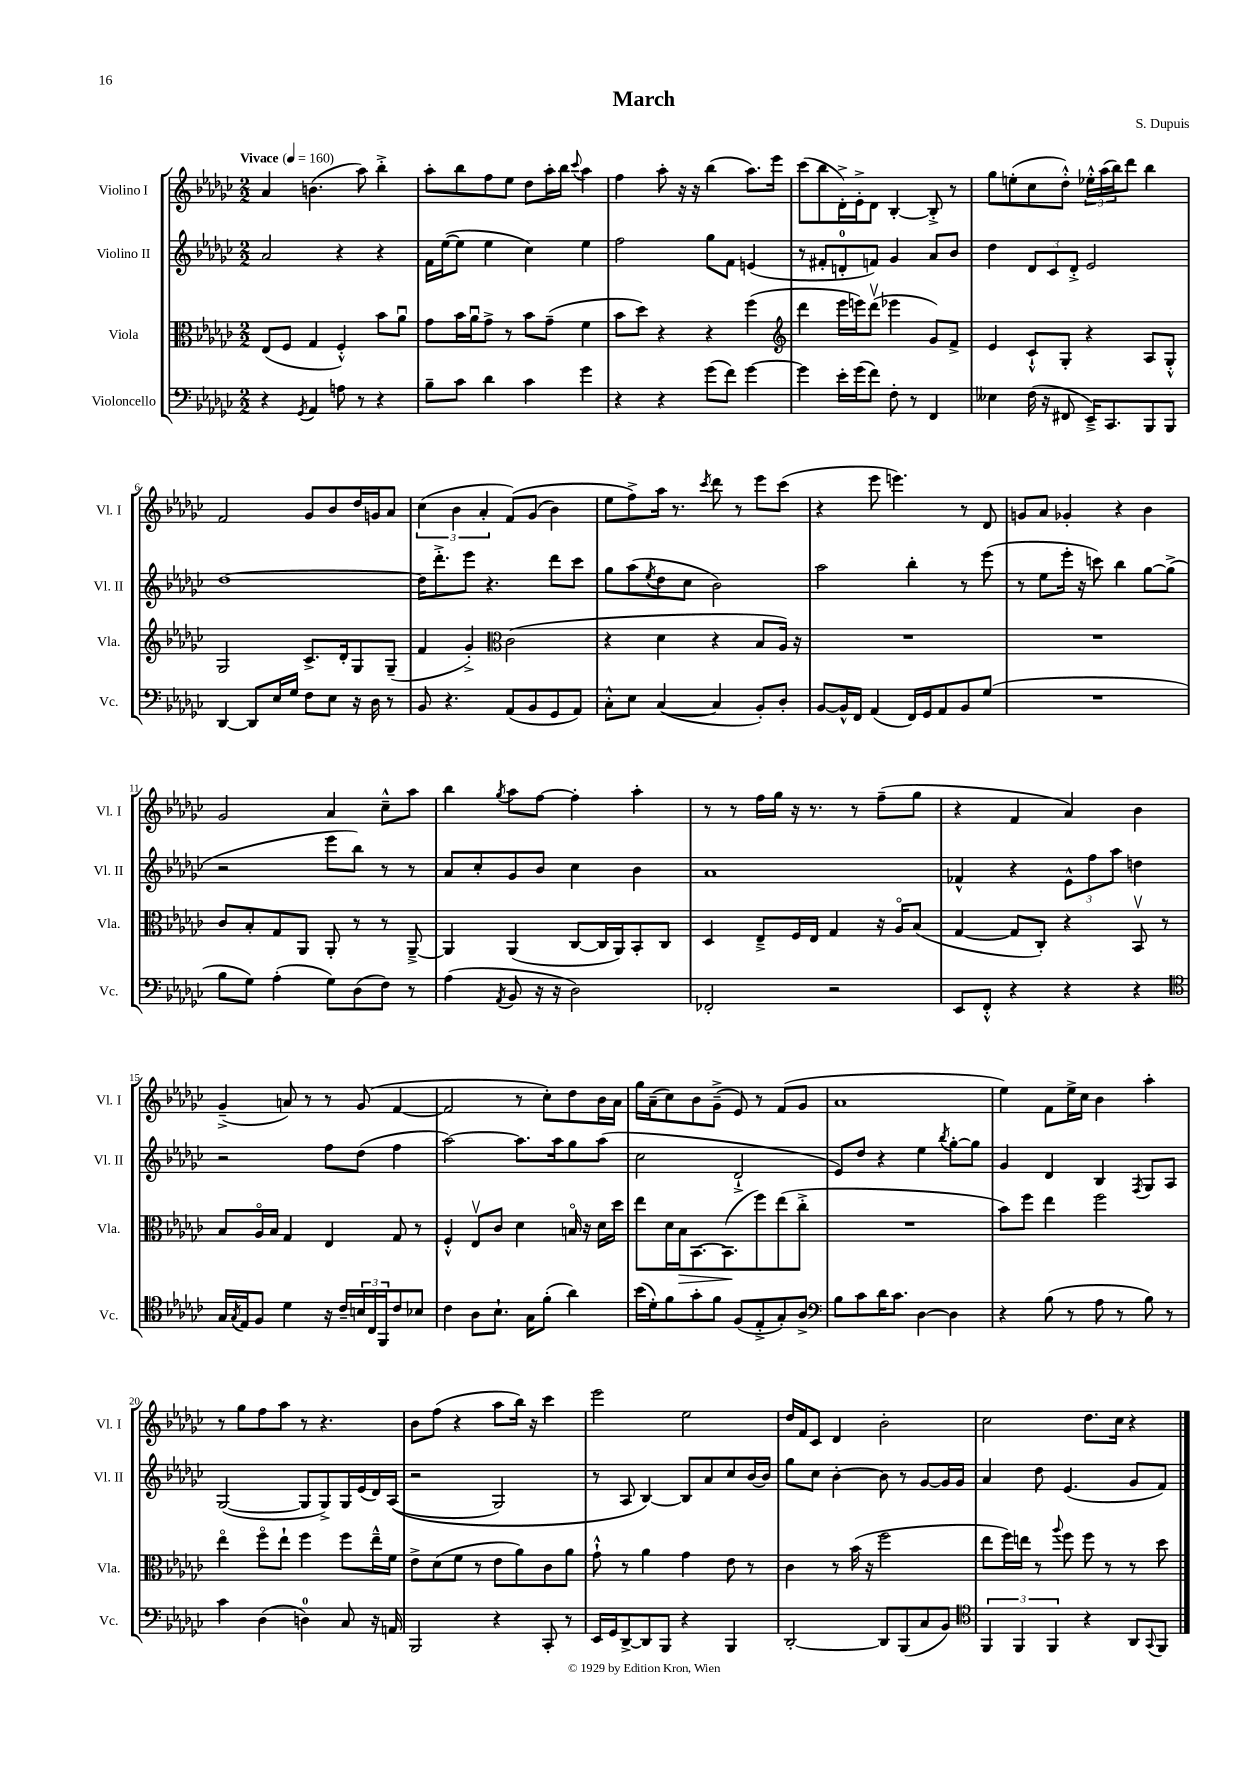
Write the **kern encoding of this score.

**kern	**kern	**dynam	**kern	**kern
*part4	*part3	*part3	*part2	*part1
*staff4	*staff3	*staff3	*staff2	*staff1
*I"Violoncello	*I"Viola	*	*I"Violino II	*I"Violino I
*I'Vc.	*I'Vla.	*	*I'Vl. II	*I'Vl. I
*clefF4	*clefC3	*	*clefG2	*clefG2
*k[b-e-a-d-g-c-]	*k[b-e-a-d-g-c-]	*	*k[b-e-a-d-g-c-]	*k[b-e-a-d-g-c-]
*M2/2	*M2/2	*	*M2/2	*M2/2
*MM160	*MM160	*	*MM160	*MM160
=1	=1	=1	=1	=1
!	!	!	!	!LO:TX:a:B:t=Vivace
4r	(8E-/L	.	2a-/	4a-/
.	8F/J	.	.	.
8qGG-/	.	.	.	.
4AA-/	4G-/	.	.	(4.bn\
8An\	4F'^^/)	.	4r	.
8r	.	.	.	8aa-\)
4r	8b-\L	.	4r	4bb-'^\
.	8a-u\J	.	.	.
=2	=2	=2	=2	=2
8B-~\L	8g-\L	.	16f\LL	8aa-'\L
.	.	.	([16ee-\J	.
8c-\J	16b-\L	.	8ee-\J]	8bb-\
.	16a-u\J	.	.	.
4d-\	8g-^\J	.	4ee-\	8ff\
.	8r	.	.	8ee-\J
4c-\	8b-\L	.	4cc-\)	8dd-\L
.	(8g-~\J	.	.	16aa-'\L
.	.	.	.	16bb-\JJ
.	.	.	.	8qqccc-/
4g-\	4f\	.	4ee-\	4aa-\
=3	=3	=3	=3	=3
4r	8b-\L	.	2ff\	4ff\
.	8dd-\J)	.	.	.
4r	4r	.	.	8aa-'\
.	.	.	.	16r
.	.	.	.	16r
(8g-\L	4r	.	8gg-\L	(4bb-\
8f\J)	.	.	8f\J	.
[4g-\	(4ff\	.	(4en/	8.aa-\L)
.	.	.	.	16eee-\Jk
=4	=4	=4	=4	=4
*	*clefG2	*	*	*
4g-\]	4ddd-\	.	8r	(8ccc-\L
.	.	.	8f#X'/L	8bb-\
16e-'\LL	16eee-\LL	.	8dn'/	16d-'^\L)
(16g-\J	16eeen\J)	.	.	16e-'^\J
8f\J)	(8ddd-v\J	.	8fn/J)	8d-\J
8F'\	4eee-X\	.	4g-/	[4B-'/
8r	.	.	.	.
4FF/	8g-/L)	.	8a-/L	8B-'^/]
.	8f^/J	.	8b-/J	8r
=5	=5	=5	=5	=5
4E--X\	4e-/	.	4dd-\	8gg-\L
.	.	.	.	(8een'\
(16F\	8c-`^^/L	.	12d-/L	8cc-\
16r	.	.	.	.
.	.	.	12c-/	.
8FF#X/	8G-'/J	.	.	8dd-'^^\J)
.	.	.	12d-'^/J	.
16EE-~^/KL)	4r	.	2e-/	24ee-X'^^\LL
.	.	.	.	(24aa-\
8.CC-/	.	.	.	.
.	.	.	.	24bb-\J)
.	.	.	.	8ddd-\J
8BBB-/	8A-/L	.	.	4bb-\
8BBB-/J	8G-'^^/J	.	.	.
!!LO:LB:g=z
=6	=6	=6	=6	=6
[4DD-/	2G-/	.	[1dd-	2f/
8DD-/L]	.	.	.	.
16E-/L	.	.	.	.
16G-/JJ	.	.	.	.
8F\L	8.c-^/L	.	.	8g-/L
8E-\J	.	.	.	8b-/
.	16d-'/k	.	.	.
16r	8G-/	.	.	16dd-/L
16D-\	.	.	.	16gn/J
8r	(8G-~/J	.	.	8a-/J
=7	=7	=7	=7	=7
8BB-/	4f/	.	16dd-\KL]	(6cc-\
.	.	.	8.ddd-'^\	.
4.r	.	.	.	.
.	.	.	.	6b-\
.	4g-'^/)	.	8eee-\J	.
.	.	.	.	6a-'/
.	.	.	4.r	.
*	*clefC3	*	*	*
(8AA-/L	(2c-\	.	.	(8f/L)
8BB-/	.	.	.	(8g-/J
8GG-/	.	.	8ddd-\L	4b-\)
8AA-/J)	.	.	8ccc-\J	.
=8	=8	=8	=8	=8
8C-'^^\L	4r	.	8gg-\L	8ee-\L
8E-\J	.	.	(8aa-\	8ff^\)
.	.	.	8qee-/	.
([4C-/	4d-\	.	8dd-\	16aa-\Jk
.	.	.	.	8.r
.	.	.	8cc-\J	.
.	.	.	.	8qccc-/
4C-/]	4r	.	2b-\)	8ddd-\
.	.	.	.	8r
8BB-'/L)	8B-/L	.	.	8eee-\L
8D-'/J	16A-/Jk)	.	.	(8ccc-\J
.	16r	.	.	.
=9	=9	=9	=9	=9
[8BB-/L	1r	.	2aa-\	4r
16BB-^^/L]	.	.	.	.
16FF/JJ	.	.	.	.
(4AA-/	.	.	.	8eee-\
.	.	.	.	4.eeen\)
16FF/LL)	.	.	4bb-'\	.
16GG-/J	.	.	.	.
8AA-/	.	.	.	.
8BB-/	.	.	8r	8r
(8G-/J	.	.	(8eee-\	8d-/
=10	=10	=10	=10	=10
1r	1r	.	8r	8gn/L
.	.	.	8ee-\L	8a-/J
.	.	.	16eee-'\Jk	4g-X'/
.	.	.	16r	.
.	.	.	8cccn\)	.
.	.	.	4bb-\	4r
.	.	.	[8gg-\L	4b-\
.	.	.	(8gg-^\J]	.
!!LO:LB:g=z
=11	=11	=11	=11	=11
8B-\L	8c-/L	.	2r	2g-/
8G-\J)	8B-'/	.	.	.
(4A-'\	8G-/	.	.	.
.	8AA-/J	.	.	.
8G-\L)	8AA-'/	.	8eee-\L	4a-/
(8D-\	8r	.	8bb-\J)	.
8F\J)	8r	.	8r	8cc-~^^\L
8r	[8AA-~^/	.	8r	8aa-\J
=12	=12	=12	=12	=12
(4A-\	4AA-/]	.	8a-/L	4bb-\
.	.	.	8cc-'/	.
8qAA-/	.	.	.	8qgg-/
8BB-/	(4AA-/	.	8g-/	8aa-\L
16r	.	.	8b-/J	[8ff\J
16r	.	.	.	.
2D-\)	[8C-/L	.	4cc-\	4ff'\]
.	16C-/L]	.	.	.
.	16AA-/J)	.	.	.
.	8BB-'/	.	4b-\	4aa-'\
.	8C-/J	.	.	.
=13	=13	=13	=13	=13
2FF-X'/	4D-/	.	1a-	8r
.	.	.	.	8r
.	8E-~^/L	.	.	16ff\LL
.	.	.	.	16gg-\JJ
.	16F/L	.	.	16r
.	16E-/JJ	.	.	8.r
2r	4G-/	.	.	.
.	.	.	.	8r
.	16r	.	.	(8ff~\L
.	16A-/KL	.	.	.
.	(8B-/J	.	.	8gg-\J
=14	=14	=14	=14	=14
8EE-/L	[4G-/	.	4f-X^^/	4r
8FF'^^/J	.	.	.	.
4r	8G-/L]	.	4r	4f/
.	8C-'/J)	.	.	.
4r	4r	.	12e-^^\L	4a-/)
.	.	.	12ff\	.
.	.	.	12aa-\J	.
4r	8BB-v/	.	4ddn\	4b-\
.	8r	.	.	.
!!LO:LB:g=z
=15	=15	=15	=15	=15
*clefC4	*	*	*	*
16G-/LL	8B-/L	.	2r	(4g-~^/
8qG-/	.	.	.	.
16E-/J	.	.	.	.
8F/J	16A-/L	.	.	.
.	16B-/JJ	.	.	.
4d-\	4G-/	.	.	8an/)
.	.	.	.	8r
16r	4E-/	.	8ff\L	8r
16c-~/LL	.	.	.	.
24Bn/	.	.	(8dd-\J	(8g-/
24C-/	.	.	.	.
24FF/J	.	.	.	.
8c-/	8G-/	.	4ff\	[4f/
8B-X/J	8r	.	.	.
=16	=16	=16	=16	=16
4c-\	4F'^^/	.	[2aa-\)	2f/]
8A-\L	8E-v/L	.	.	.
8.B-`\J	8c-/J	.	.	.
.	4d-\	.	8.aa-\L]	8r
16G-\KL	.	.	.	.
(8f'\J	.	.	.	8cc-'\L)
.	.	.	16aa-\k	.
4a-\)	16Bn/	.	8gg-\	8dd-\
.	16r	.	.	.
.	16d-\LL	.	(8aa-\J	16b-\L
.	16dd-\JJ	.	.	16a-\JJ
=17	=17	=17	=17	=17
(16b-\LL	8ee-\L	.	2cc-\	16gg-\LL
16d-'\J)	.	.	.	(16a-~\J
8f\	16d-\L	.	.	8cc-\)
!	!	!LO:HP:b	!	!
.	16B-\J	>	.	.
8g-'\	[8.BB-\	.	.	8b-\
8f\J	.	.	.	(8g-~^\J
.	(8.BB-\]	.	.	.
(8F/L	.	.	2d-`^/	8e-/)
8E-'^/	8ff\)	]	.	8r
8G-'/)	(8ee-\	.	.	(8f/L
8A-^/J	8cc-'^\J	.	.	8g-/J
=18	=18	=18	=18	=18
*clefF4	*	*	*	*
8B-\L	1r	.	8e-/L)	1a-
8c-\	.	.	8dd-/J	.
16d-\K	.	.	4r	.
8.c-\J	.	.	.	.
[4D-\	.	.	4ee-\	.
.	.	.	8qbb-/	.
4D-\]	.	.	[8gg-'\L	.
.	.	.	8gg-\J]	.
=19	=19	=19	=19	=19
4r	8b-\L)	.	4g-/	4ee-\)
.	8ff\J	.	.	.
(8B-\	4ee-\	.	4d-/	8f\L
8r	.	.	.	16ee-^\L
.	.	.	.	16cc-\JJ
8A-\	2ff\	.	4B-/	4b-\
8r	.	.	.	.
.	.	.	8qF/	.
8B-\)	.	.	8G-/L	4aa-'\
8r	.	.	8A-/J	.
!!LO:LB:g=z
=20	=20	=20	=20	=20
4c-\	4ee-\	.	([2G-/	8r
.	.	.	.	8gg-\L
(4D-\	8ff\L	.	.	8ff\
.	8ee-`\J	.	.	8aa-\J
4Dn\)	4ff\	.	8G-/L]	8r
.	.	.	8G-^/)	4.r
8C-/	8ff\L	.	16G-/L	.
.	.	.	(16e-/	.
16r	16ee-~^^\L	.	16d-/)	.
16AAn/	16f\JJ	.	((16A-/JJ	.
=21	=21	=21	=21	=21
2BBB-/	8e-^\L	.	2r	8b-\L
.	(8d-\	.	.	(8ff\J
.	8f\J	.	.	4r
.	8r	.	.	.
4r	8e-\L	.	2G-/)	8aa-\L
.	8a-\)	.	.	16bb-\Jk)
.	.	.	.	16r
8CC-'/	8c-\	.	.	4ccc-\
8r	8a-\J	.	.	.
=22	=22	=22	=22	=22
16EE-/LL	8g-`^^\	.	8r	2eee-\
16GG-/J	.	.	.	.
[8DD-^/	8r	.	8A-/	.
8DD-/]	4a-\	.	[4B-/)	.
8BBB-/J	.	.	.	.
4r	4g-\	.	8B-/L]	2ee-\
.	.	.	8a-/	.
4BBB-/	8e-\	.	8cc-/	.
.	8r	.	[16b-/L	.
.	.	.	16b-/JJ]	.
=23	=23	=23	=23	=23
[2DD-'/	4c-\	.	8gg-\L	16dd-/LL
.	.	.	.	16f/J
.	.	.	8cc-\J	8c-/J
.	8r	.	[4b-'\	4d-/
.	(16b-\	.	.	.
.	16r	.	.	.
8DD-/L]	2ff\	.	8b-\]	2b-'\
(8BBB-/	.	.	8r	.
8C-/	.	.	[8g-/L	.
8BB-/J)	.	.	16g-/L]	.
.	.	.	16g-/JJ	.
=24	=24	=24	=24	=24
*clefC4	*	*	*	*
6FF/	8ee-\L	.	4a-/	2cc-\
.	16ff\L)	.	.	.
6FF/	.	.	.	.
.	16een\JJ	.	.	.
.	8r	.	8dd-\	.
6FF/	.	.	.	.
.	8qqaa-/	.	.	.
.	8ff\	.	(4.e-/	.
4r	8ff\	.	.	8.dd-\L
.	8r	.	.	.
.	.	.	.	16cc-\Jk
8AA-/L	8r	.	8g-/L	4r
8qqGG-/	.	.	.	.
8FF/J	8dd-\	.	8f/J)	.
==	==	==	==	==
*-	*-	*-	*-	*-
